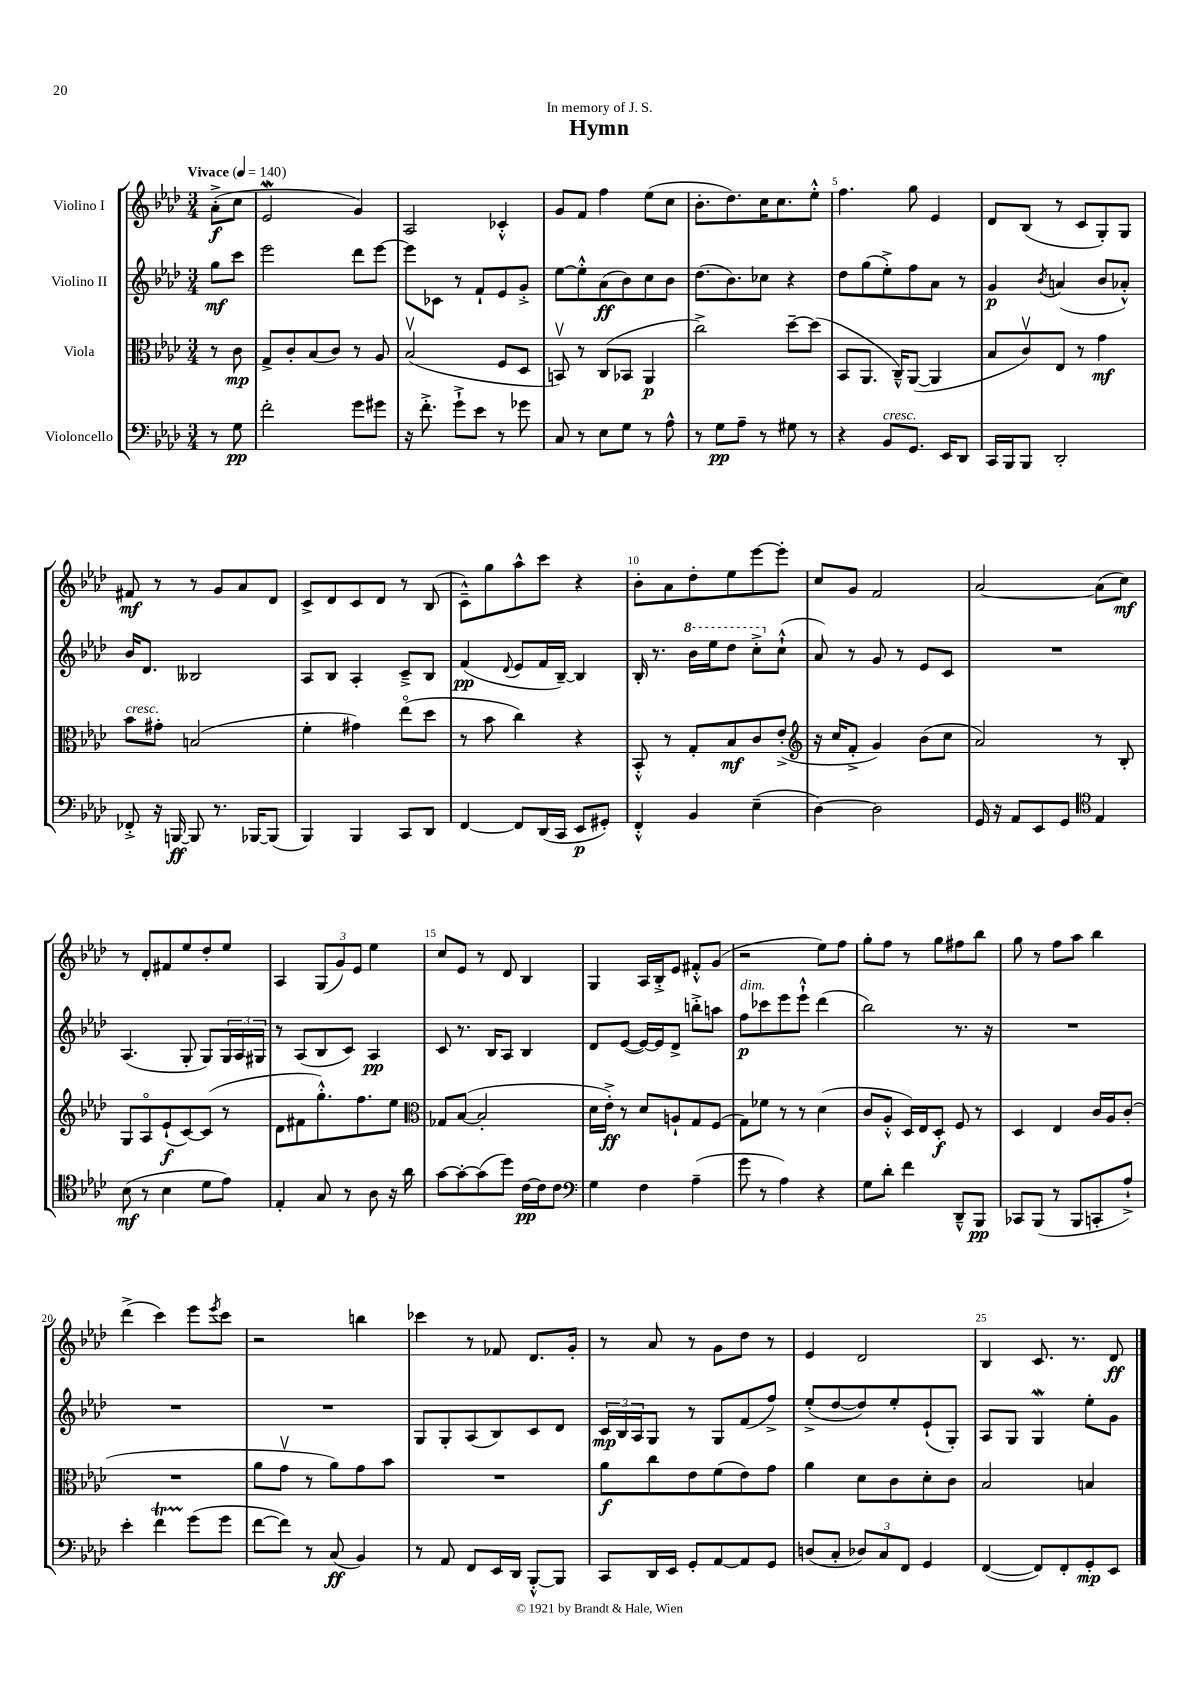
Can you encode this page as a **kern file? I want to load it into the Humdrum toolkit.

**kern	**dynam	**kern	**dynam	**kern	**dynam	**kern	**dynam
*part4	*part4	*part3	*part3	*part2	*part2	*part1	*part1
*staff4	*staff4	*staff3	*staff3	*staff2	*staff2	*staff1	*staff1
*I"Violoncello	*	*I"Viola	*	*I"Violino II	*	*I"Violino I	*
*clefF4	*	*clefC3	*	*clefG2	*	*clefG2	*
*k[b-e-a-d-]	*	*k[b-e-a-d-]	*	*k[b-e-a-d-]	*	*k[b-e-a-d-]	*
*M3/4	*	*M3/4	*	*M3/4	*	*M3/4	*
*MM140	*	*MM140	*	*MM140	*	*MM140	*
=	=	=	=	=	=	=	=
!	!	!	!	!	!	!LO:TX:a:B:t=Vivace	!
8r	.	8r	.	8gg\L	mf	(8a-'^\L	f
8G\	pp	8c\	mp	8ccc\J	.	8cc\J	.
=1	=1	=1	=1	=1	=1	=1	=1
2f'\	.	8G^/L	.	2eee-\	.	2e-W/	.
.	.	8c'/	.	.	.	.	.
.	.	(8B-/	.	.	.	.	.
.	.	8c/J)	.	.	.	.	.
8g\L	.	8r	.	8ddd-\L	.	4g/)	.
8g#X\J	.	8A-/	.	[8eee-\J	.	.	.
=2	=2	=2	=2	=2	=2	=2	=2
16r	.	(2B-v/	.	8eee-\L]	.	2A-/	.
8.f'^\	.	.	.	.	.	.	.
.	.	.	.	8c-X\J	.	.	.
8g`^\L	.	.	.	8r	.	.	.
8e-\J	.	.	.	8f`/L	.	.	.
8r	.	8F/L	.	8e-/	.	4c-X'^^/	.
8g-X\	.	8D-/J	.	8g'^/J	.	.	.
=3	=3	=3	=3	=3	=3	=3	=3
8C/	.	8BBnv/)	.	[8ee-\L	.	8g/L	.
8r	.	8r	.	8ee-'^^\]	.	8f/J	.
8E-\L	.	(8C/L	.	(8a-\	ff	4ff\	.
8G\J	.	8BB-X/J	.	8b-\)	.	.	.
8r	.	4AA-/	p	8cc\	.	(8ee-\L	.
8A-^^\	.	.	.	8b-\J	.	8cc\J	.
=4	=4	=4	=4	=4	=4	=4	=4
8r	.	2cc^\)	.	(8.dd-\L	.	8.b-'\L	.
8G\L	pp	.	.	.	.	.	.
.	.	.	.	8.b-\)	.	8.dd-\)	.
8A-~\J	.	.	.	.	.	.	.
8r	.	.	.	8cc-X\J	.	16cc\K	.
.	.	.	.	.	.	8.cc\	.
8G#X\	.	[8dd-~\L	.	4r	.	.	.
8r	.	(8dd-\J]	.	.	.	8ee-'^^\J	.
=5	=5	=5	=5	=5	=5	=5	=5
4r	.	8BB-/L	.	8dd-\L	.	4.ff\	.
.	.	8.AA-/J	.	(8gg\	.	.	.
!LO:TX:a:i:t=cresc.	!	!	!	!	!	!	!
8BB-/L	.	.	.	8ee-'^\)	.	.	.
.	.	16C~^^/KL)	.	.	.	.	.
8.GG/J	.	([8AA-/J	.	8ff\	.	8gg\	.
.	.	4AA-/]	.	8a-\J	.	4e-/	.
16EE-/KL	.	.	.	.	.	.	.
8DD-/J	.	.	.	8r	.	.	.
=6	=6	=6	=6	=6	=6	=6	=6
16CC/LL	.	8B-/L	.	4g/	p	8d-/L	.
16BBB-/J	.	.	.	.	.	.	.
8BBB-/J	.	8cv/)	.	.	.	(8B-/J	.
.	.	.	.	8qb-/	.	.	.
2DD-'/	.	8E-/J	.	(4an/	.	8r	.
.	.	8r	.	.	.	8c/L	.
.	.	4g\	mf	8b-/L	.	8G'/)	.
.	.	.	.	8a-X'^^/J)	.	8G/J	.
!!LO:LB:g=z
=7	=7	=7	=7	=7	=7	=7	=7
!	!	!LO:TX:a:i:t=cresc.	!	!	!	!	!
8FF-X'^/	.	8b-\L	.	16b-/KL	.	8f#X/	mf
.	.	.	.	8.d-/J	.	.	.
16r	.	8g#X'\J	.	.	.	8r	.
[16BBBn/	ff	.	.	.	.	.	.
8BBB/]	.	(2Bn/	.	2B--X/	.	8r	.
8.r	.	.	.	.	.	8g/L	.
.	.	.	.	.	.	8a-/	.
[16BBB-X/KL	.	.	.	.	.	.	.
(8BBB-/J]	.	.	.	.	.	8d-/J	.
=8	=8	=8	=8	=8	=8	=8	=8
4BBB-/)	.	4f'\	.	8A-/L	.	8c^/L	.
.	.	.	.	8B-/J	.	8d-/	.
4BBB-/	.	4g#X\)	.	4A-'/	.	8c/	.
.	.	.	.	.	.	8d-/J	.
8CC/L	.	(8ee-\L	.	8c~^/L	.	8r	.
8DD-/J	.	8dd-\J	.	8B-/J	.	(8B-/	.
=9	=9	=9	=9	=9	=9	=9	=9
[4FF/	.	8r	.	(4f/	pp	8c~^^\L)	.
.	.	8b-\	.	.	.	8gg\	.
.	.	.	.	8qqd-/	.	.	.
8FF/L]	.	4cc\)	.	8e-/L	.	8aa-^^\	.
(16DD-/L	.	.	.	16f/L	.	8ccc\J	.
16CC/JJ	.	.	.	[16B-~/JJ)	.	.	.
8EE-/L	p	4r	.	4B-/]	.	4r	.
8GG#X'/J)	.	.	.	.	.	.	.
=10	=10	=10	=10	=10	=10	=10	=10
4FF'^^/	.	8BB-'^^/	.	16B-'/	.	8b-'\L	.
.	.	.	.	8.r	.	.	.
.	.	8r	.	.	.	8a-\	.
*	*	*	*	*8va	*	*	*
4BB-/	.	8G'/L	.	16bb-\LL	.	8dd-'\	.
.	.	.	.	16eee-\J	.	.	.
.	.	8B-/	mf	8ddd-\J	.	8ee-\	.
(4E-~\	.	8c/	.	8ccc'^\L	.	[8eee-\	.
*	*	*	*	*X8va	*	*	*
.	.	(8e-'^/J	.	(8cc`^^\J	.	8eee-'\J]	.
=11	=11	=11	=11	=11	=11	=11	=11
*	*	*clefG2	*	*	*	*	*
[4D-\)	.	16r	.	8a-/)	.	8cc/L	.
.	.	16cc/KL	.	.	.	.	.
.	.	8f'^/J	.	8r	.	8g/J	.
2D-\]	.	4g/)	.	8g/	.	2f/	.
.	.	.	.	8r	.	.	.
.	.	(8b-\L	.	8e-/L	.	.	.
.	.	8cc\J	.	8c/J	.	.	.
=12	=12	=12	=12	=12	=12	=12	=12
16GG/	.	2a-/)	.	2.r	.	[2a-/	.
16r	.	.	.	.	.	.	.
8AA-/L	.	.	.	.	.	.	.
8EE-/	.	.	.	.	.	.	.
8GG/J	.	.	.	.	.	.	.
*clefC4	*	*	*	*	*	*	*
4E-/	.	8r	.	.	.	(8a-\L]	.
.	.	8B-'/	.	.	.	8cc\J)	mf
!!LO:LB:g=z
=13	=13	=13	=13	=13	=13	=13	=13
(8B-\	mf	8G/L	.	(4.A-/	.	8r	.
8r	.	8A-/	.	.	.	8d-'/L	.
4B-\	.	(8e-`/	f	.	.	8f#X/	.
.	.	[8c/)	.	8G'/	.	8ee-/	.
8d-\L	.	(8c/J]	.	8G/L)	.	8dd-'/	.
8e-\J)	.	8r	.	24G/L	.	8ee-/J	.
.	.	.	.	24A-/	.	.	.
.	.	.	.	24G#X/JJ	.	.	.
=14	=14	=14	=14	=14	=14	=14	=14
4E-'/	.	8d-\L	.	8r	.	4A-/	.
.	.	8f#X\	.	(8A-/L	.	.	.
8G/	.	8.gg'^^\)	.	8B-/	.	(12G/L	.
.	.	.	.	.	.	12g/)	.
8r	.	.	.	8c/J)	.	.	.
.	.	.	.	.	.	12e-/J	.
.	.	8.ff\	.	.	.	.	.
8A-\	.	.	.	4A-/	pp	4ee-\	.
16r	.	8ee-\J	.	.	.	.	.
16a-\	.	.	.	.	.	.	.
=15	=15	=15	=15	=15	=15	=15	=15
*	*	*clefC3	*	*	*	*	*
[8g\L	.	8G-X/L	.	8c/	.	8cc/L	.
8g'\_	.	([8B-/J	.	8.r	.	8e-/J	.
(8g\]	.	2B-'/]	.	.	.	8r	.
.	.	.	.	16B-/KL	.	.	.
8dd-\J)	.	.	.	8A-/J	.	8d-/	.
[16c\LL	pp	.	.	4B-/	.	4B-/	.
16c\J]	.	.	.	.	.	.	.
8c\J	.	.	.	.	.	.	.
=16	=16	=16	=16	=16	=16	=16	=16
*clefF4	*	*	*	*	*	*	*
4G\	.	16d-\LL	.	8d-/L	.	4G/	.
.	.	16e-'^\JJ)	ff	.	.	.	.
.	.	8r	.	([8e-/J	.	.	.
4F\	.	8d-/L	.	16e-/LL_)	.	16A-/LL	.
.	.	.	.	16e-/J]	.	16B-'^/J	.
.	.	8An`/	.	8d-^/J	.	8e-/J	.
(4A-~\	.	8G/	.	8bbn'^\L	.	8f#X'^^/L	.
.	.	(8F/J	.	8aan\J	.	(8g/J	.
=17	=17	=17	=17	=17	=17	=17	=17
!	!	!	!	!LO:TX:a:i:t=dim.	!	!	!
8g\	.	8G\L)	.	8ff\L	p	2r	.
8r	.	8f-X\J	.	8ccc-X\	.	.	.
4A-\)	.	8r	.	8eee-\	.	.	.
.	.	8r	.	8eee-`^^\J	.	.	.
4r	.	(4d-\	.	(4ddd-\	.	8ee-\L)	.
.	.	.	.	.	.	8ff\J	.
=18	=18	=18	=18	=18	=18	=18	=18
8G\L	.	8c/L	.	2bb-\)	.	8gg'\L	.
8d-'\J	.	8A-'^^/J	.	.	.	8ff\J	.
4f\	.	16D-/LL)	.	.	.	8r	.
.	.	16E-/J	.	.	.	.	.
.	.	8D-'/J	f	.	.	8gg\L	.
8DD-~^^/L	.	8F/	.	8.r	.	8ff#X\	.
8BBB-/J	pp	8r	.	.	.	8bb-\J	.
.	.	.	.	16r	.	.	.
=19	=19	=19	=19	=19	=19	=19	=19
8CC-X/L	.	4D-/	.	2.r	.	8gg\	.
(8BBB-/J	.	.	.	.	.	8r	.
8r	.	4E-/	.	.	.	8ff\L	.
8BBB-/L	.	.	.	.	.	8aa-\J	.
8CCn'/	.	16c/LL	.	.	.	4bb-\	.
.	.	16A-/J	.	.	.	.	.
8A-`^/J)	.	(8c'/J	.	.	.	.	.
!!LO:LB:g=z
=20	=20	=20	=20	=20	=20	=20	=20
4e-'\	.	2.r	.	2.r	.	(4ddd-^\	.
4fT\	.	.	.	.	.	4ccc\)	.
(8g\L	.	.	.	.	.	8eee-\L	.
.	.	.	.	.	.	8qeee-/	.
8g\J	.	.	.	.	.	8ccc\J	.
=21	=21	=21	=21	=21	=21	=21	=21
[8f\L	.	8a-\L	.	2.r	.	2r	.
8f\J])	.	8gv\J	.	.	.	.	.
8r	.	8r	.	.	.	.	.
(8C/	ff	8a-\L)	.	.	.	.	.
4BB-/)	.	8g\	.	.	.	4bbn\	.
.	.	8b-\J	.	.	.	.	.
=22	=22	=22	=22	=22	=22	=22	=22
8r	.	2.r	.	8G/L	.	4ccc-X\	.
8AA-/	.	.	.	8G'/	.	.	.
8FF/L	.	.	.	(8A-/	.	8r	.
16EE-/L	.	.	.	8B-/)	.	8f-X/	.
16DD-/JJ	.	.	.	.	.	.	.
[8BBB-'^^/L	.	.	.	8c/	.	8.d-/L	.
8BBB-/J]	.	.	.	8d-/J	.	.	.
.	.	.	.	.	.	16g'/Jk	.
=23	=23	=23	=23	=23	=23	=23	=23
8CC/L	.	8a-\L	f	24c/LL	mp	8r	.
.	.	.	.	24B-/	.	.	.
.	.	.	.	24A-/J	.	.	.
16DD-/L	.	8cc\	.	8G/J	.	8a-/	.
16EE-/JJ	.	.	.	.	.	.	.
8GG'/L	.	8e-\	.	8r	.	8r	.
[8AA-/	.	(8f\	.	8G/L	.	8g\L	.
8AA-/]	.	8e-\)	.	(8f/	.	8dd-\J	.
8GG/J	.	8g\J	.	8ff^/J)	.	8r	.
=24	=24	=24	=24	=24	=24	=24	=24
(8Dn/L	.	4a-\	.	(8ee-'^/L	.	4e-/	.
8C'/J	.	.	.	[8dd-/	.	.	.
12D-X/L)	.	8d-\L	.	8dd-/])	.	2d-/	.
12C/	.	.	.	.	.	.	.
.	.	8c\	.	8ee-'/	.	.	.
12FF/J	.	.	.	.	.	.	.
4GG/	.	8d-'\	.	(8e-`/	.	.	.
.	.	8c\J	.	8G'/J)	.	.	.
=25	=25	=25	=25	=25	=25	=25	=25
([4FF/	.	2B-/	.	8A-/L	.	4B-/	.
.	.	.	.	8G/J	.	.	.
8FF/L])	.	.	.	4GW/	.	8.c/	.
8FF'/	.	.	.	.	.	.	.
.	.	.	.	.	.	8.r	.
8GG'/	mp	4Bn/	.	8ee-'\L	.	.	.
8EE-/J	.	.	.	8g\J	.	8d-/	ff
==	==	==	==	==	==	==	==
*-	*-	*-	*-	*-	*-	*-	*-
